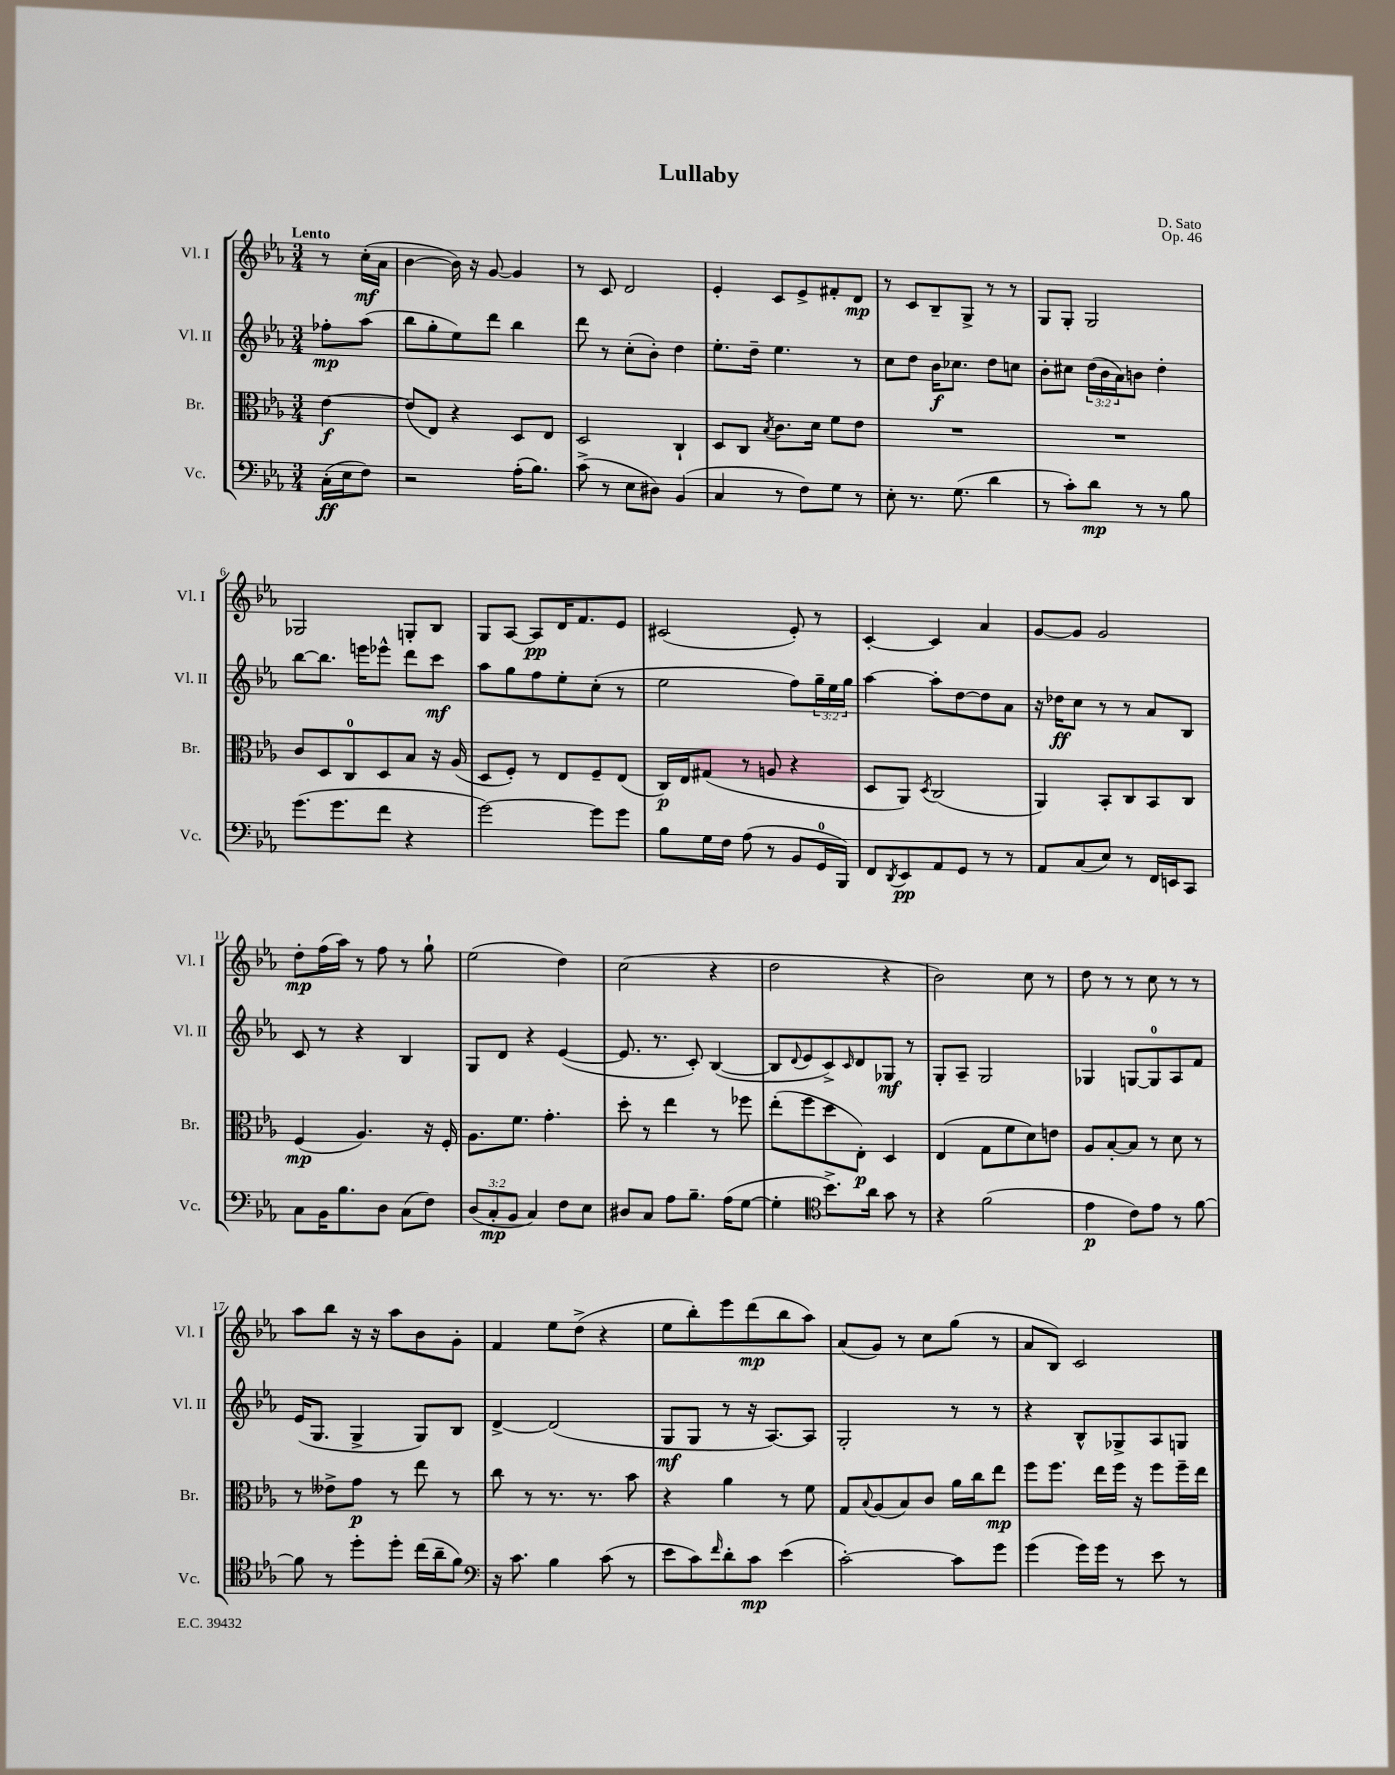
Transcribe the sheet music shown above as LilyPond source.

\header { title = "Lullaby" composer = "D. Sato" opus = "Op. 46" }
<<
\new StaffGroup <<
\new Staff = "s0" \with { instrumentName = "Vl. I" shortInstrumentName = "Vl. I" } {
    \clef treble \key ees \major \numericTimeSignature \time 3/4 \partial 4 \tempo "Lento"
    r8 c''16-.\mf( aes'16 |
    bes'4~ bes'16) r16 g'8~ g'4 |
    r8 c'8 d'2 |
    ees'4-. c'8 ees'8-> fis'8-. d'8\mp |
    r8 c'8 bes8-- g8-> r8 r8 |
    g8 g8-. g2 |
    ges2 g8-. bes8 |
    g8 aes8~ aes8\pp d'16 f'8. ees'8 |
    cis'2( ees'8-.) r8 |
    c'4~-. c'4 aes'4 |
    g'8~ g'8 g'2 |
    d''8-.\mp f''16( aes''16) r8 f''8 r8 g''8-! |
    ees''2( d''4) |
    c''2( r4 |
    d''2 r4 |
    bes'2) c''8 r8 |
    d''8 r8 r8 c''8 r8 r8 |
    aes''8 bes''8 r16 r16 aes''8 bes'8 g'8-. |
    f'4 ees''8 d''8->( r4 |
    ees''8 bes''8-.) ees'''8 d'''8\mp( bes''8 aes''8) |
    aes'8( g'8) r8 c''8 g''8( r8 |
    aes'8 bes8) c'2 \bar "|." |
}
\new Staff = "s1" \with { instrumentName = "Vl. II" shortInstrumentName = "Vl. II" } {
    \clef treble \key ees \major \numericTimeSignature \time 3/4 \override Staff.TupletNumber.text = #tuplet-number::calc-fraction-text \partial 4
    fes''8-.\mp aes''8( |
    bes''8 g''8-. ees''8) d'''8 bes''4 |
    d'''8 r8 c''8-.( bes'8-.) d''4 |
    ees''8.-. d''16-- ees''4. r8 |
    c''8 d''8 bes'16\f ces''8. d''8 c''8 |
    bes'8-. cis''8 \tuplet 3/2 { d''16( bes'16 aes'16) } b'8 d''4-. |
    bes''8~ bes''8. e'''16 ees'''8-^ d'''8 c'''8\mf |
    aes''8 g''8 f''8 ees''8-. c''8-.( r8 |
    ees''2 f''8) \tuplet 3/2 { g''16-- ees''16 g''16 } |
    aes''4~ aes''8-. d''8~ d''8 aes'8 |
    r16 des''16\ff c''8 r8 r8 aes'8 bes8 |
    c'8 r8 r4 bes4 |
    g8 d'8 r4 ees'4~( |
    ees'8. r8. c'8-.) bes4~( |
    bes8 \appoggiatura { d'8 } ees'8 c'8->) \grace { c'16 } d'8 ges8\mf r8 |
    g8-. aes8-- g2 |
    ges4 g8~ g8-0 aes8 f'8 |
    ees'16( g8. g4-> g8) bes8 |
    d'4~-> d'2( |
    g8\mf g8 r8 r16 aes8.~) aes8 |
    g2-. r8 r8 |
    r4 bes8-^ ges8-> aes8 g8 \bar "|." |
}
\new Staff = "s2" \with { instrumentName = "Br." shortInstrumentName = "Br." } {
    \clef alto \key ees \major \numericTimeSignature \time 3/4 \partial 4
    ees'4~\f |
    ees'8( ees8) r4 d8 ees8 |
    d2 c4-! |
    d8 c8 \acciaccatura { bes8 } c'8. d'16 f'8 ees'8 |
    R2. |
    R2. |
    c'8 d8 c8-0 d8 bes8 r16 aes16( |
    d8 f8-.) r8 ees8 f8-- ees8( |
    c16\p) ees16 gis8( r8 a8 r4 |
    d8 aes,8) \acciaccatura { d8 } c2( |
    aes,4) bes,8-. c8 bes,8 c8 |
    f4\mp( aes4.) r16 f16-. |
    aes8. f'8. g'4.-. |
    d''8-. r8 ees''4 r8 fes''8 |
    ees''8-.( f''8 d''8 ees8-.\p) d4 |
    ees4( g8 f'8 d'8) e'8 |
    aes8 bes8~-. bes8 r8 d'8 r8 |
    r8 eeses'8-> g'8\p r8 ees''8 r8 |
    c''8 r8 r8. r8. bes'8 |
    r4 aes'4 r8 f'8 |
    g8 \appoggiatura { bes8 } aes8( bes8) c'8 aes'16 c''16 ees''8\mp |
    f''8 f''8. ees''16 f''16 r16 f''8 f''16-- ees''16 \bar "|." |
}
\new Staff = "s3" \with { instrumentName = "Vc." shortInstrumentName = "Vc." } {
    \clef bass \key ees \major \numericTimeSignature \time 3/4 \override Staff.TupletNumber.text = #tuplet-number::calc-fraction-text \partial 4
    c16-.\ff( ees16 f8) |
    r2 aes16-.( bes8.) |
    c'8->( r8 ees8 dis8) bes,4( |
    c4 r8 f8) g8 r8 |
    ees8-. r8. g8.( d'4 |
    r8 c'8-.) d'8\mp r8 r8 bes8 |
    g'8.( g'8. f'8 r4 |
    g'2~) g'8 g'8 |
    bes8 g16 f16 aes8( r8 bes,8 g,16-0 bes,,16) |
    f,8 \acciaccatura { d,8 } ees,8\pp aes,8 g,8 r8 r8 |
    aes,8 c8( ees8) r8 f,16 e,16 c,8 |
    c8 bes,16 bes8. d8 c8( f8) |
    \tuplet 3/2 { d8( c8-.\mp bes,8 } c4) f8 ees8 |
    dis8 c8 aes8 bes8.-- aes16( g8~ |
    g4-. \clef tenor bes'8.->) aes'16 g'8 r8 |
    r4 f'2( |
    ees'4\p c'8) ees'8 r8 f'8~ |
    f'8 r8 d''8-. d''8-. c''16( aes'16-- f'8) |
    \clef bass r16 c'8. bes4 c'8( r8 |
    ees'8 c'8) \grace { f'16 } d'8-. c'8\mp ees'4( |
    c'2~-.) c'8 g'8 |
    g'4( g'16) g'16 r8 ees'8 r8 \bar "|." |
}
>>
>>
